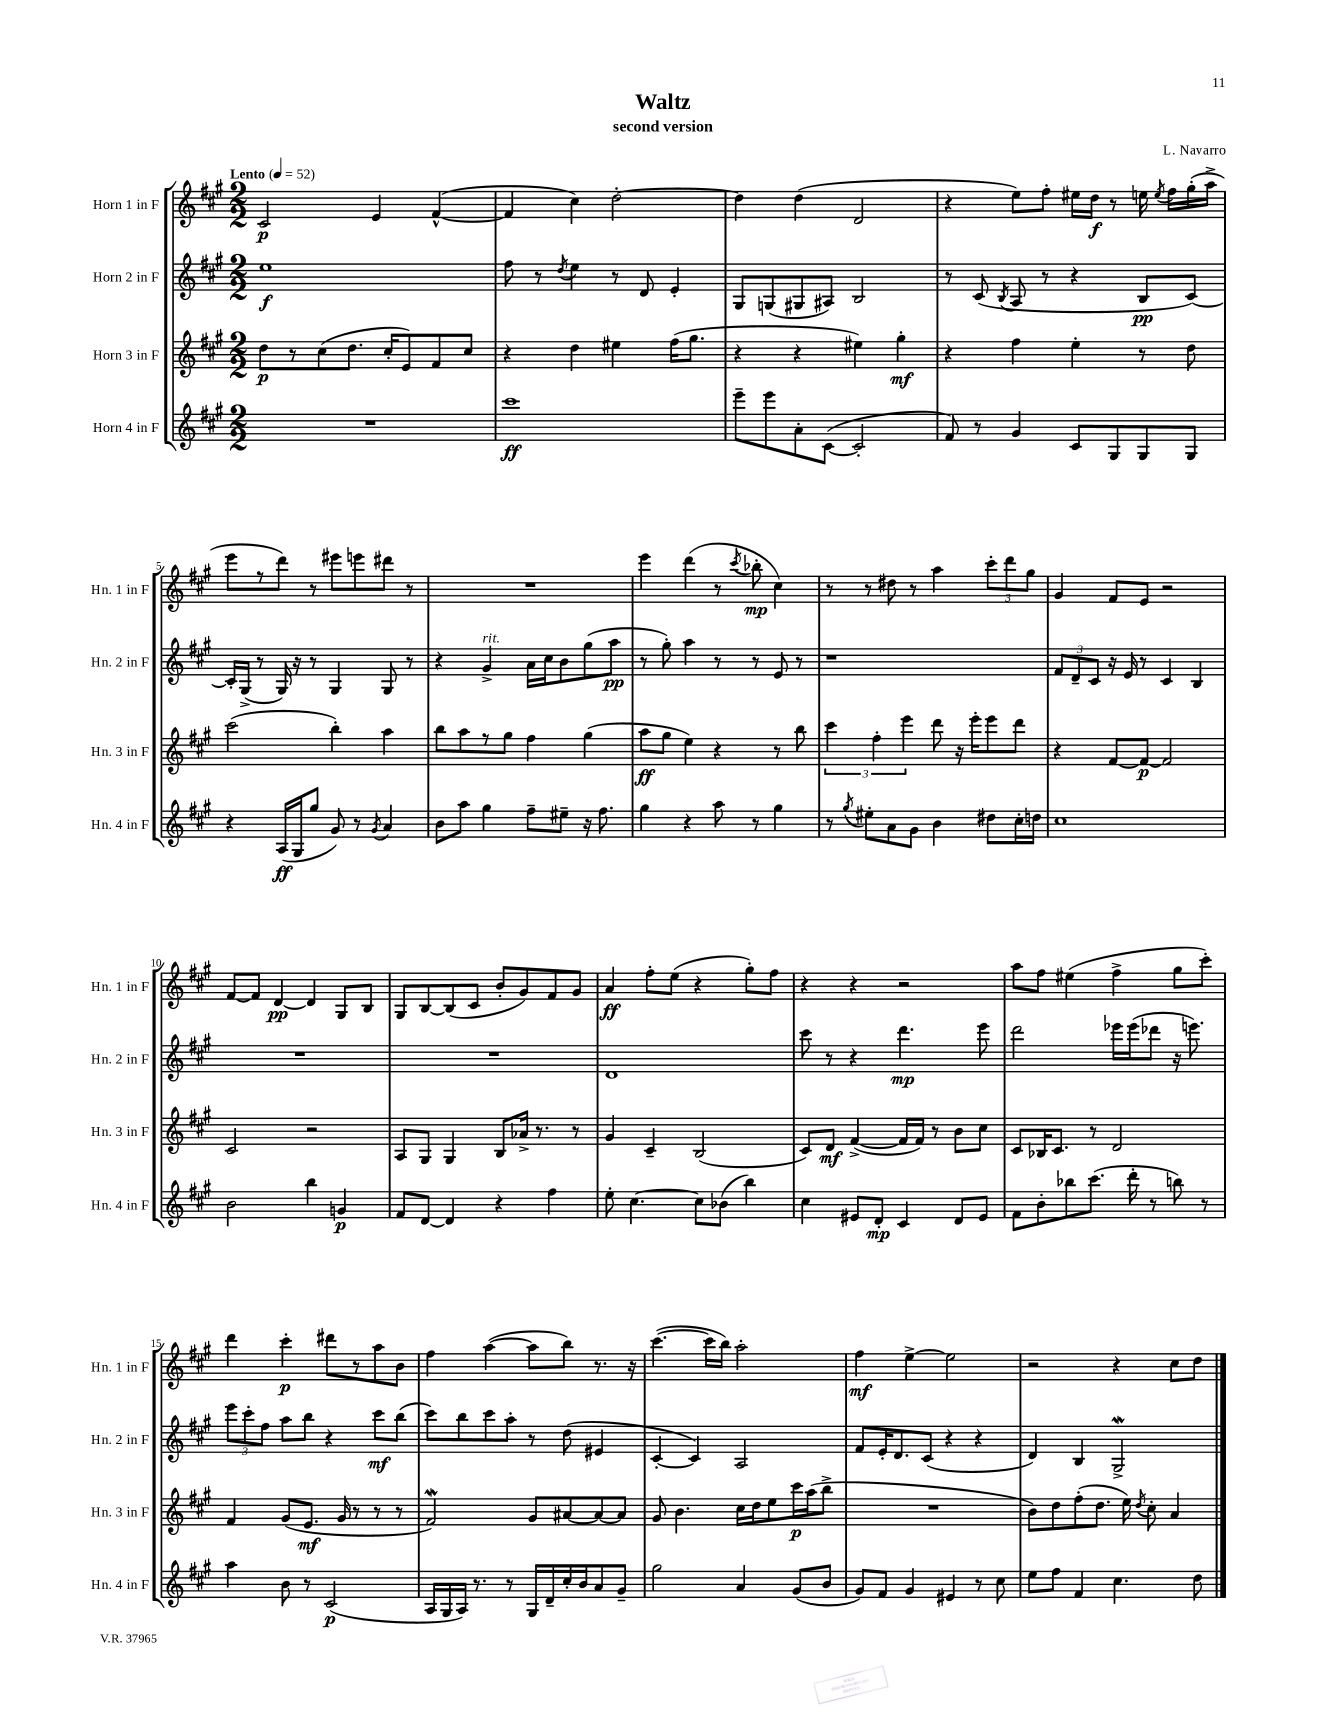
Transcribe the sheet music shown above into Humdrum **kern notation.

**kern	**kern	**kern	**kern
*staff4	*staff3	*staff2	*staff1
*clefG2	*clefG2	*clefG2	*clefG2
*k[f#c#g#]	*k[f#c#g#]	*k[f#c#g#]	*k[f#c#g#]
*M2/2	*M2/2	*M2/2	*M2/2
*MM52	*MM52	*MM52	*MM52
1r	8dd	1ee	2c#
.	8r	.	.
.	(8cc#	.	.
.	8.dd	.	.
.	.	.	4e
.	16cc#'	.	.
.	8e)	.	.
.	8f#	.	([4f#^^
.	8cc#	.	.
=	=	=	=
1ccc#	4r	8ff#	4f#]
.	.	8r	.
.	.	8qdd	.
.	4dd	4ee	4cc#)
.	4ee#	8r	[2dd'
.	.	8d	.
.	(16ff#	4e'	.
.	8.gg#	.	.
=	=	=	=
8eee~	4r	8G#	4dd]
8eee	.	(8G	.
8a'	4r	8G#	(4dd
([8c#	.	8A#)	.
2c#']	4ee#)	2B	2d
.	4gg#'	.	.
=	=	=	=
8f#)	4r	8r	4r
8r	.	(8c#	.
.	.	8qB	.
4g#	4ff#	8A	8ee)
.	.	8r	8ff#'
8c#	4ee'	4r	16ee#
.	.	.	16dd
8G#	.	.	8r
8G#	8r	8B	16ee
.	.	.	8qee
.	.	.	16ff#
8G#	8dd	[8c#)	(16gg#'
.	.	.	16aa^
=	=	=	=
4r	(2ccc#	16c#']	8eee
.	.	(16G#^	.
.	.	8r	8r
(16A	.	16G#)	8ddd)
16G#	.	16r	.
8gg#	.	8r	8r
8g#)	4bb')	4G#	8eee#
8r	.	.	8eee
8qg#	.	.	.
4a	4aa	8G#	8ddd#
.	.	8r	8r
=	=	=	=
8b	8bb	4r	1r
8aa	8aa	.	.
4gg#	8r	4g#^	.
.	8gg#	.	.
8ff#~	4ff#	16a	.
.	.	16cc#	.
8ee#~	.	8b	.
16r	(4gg#	(8gg#	.
8.ff#	.	.	.
.	.	8aa	.
=	=	=	=
4gg#	8aa	8r	4eee
.	8gg#	8gg#')	.
4r	4ee)	4aa	(4ddd
8aa	4r	8r	8r
.	.	.	8qccc#
8r	.	8r	8bb-'
4gg#	8r	8e	4cc#)
.	8bb	8r	.
=	=	=	=
8r	6ccc#	1r	8r
8qgg#	.	.	.
8ee#'	.	.	8r
.	6ff#'	.	.
8a	.	.	8dd#
.	6eee	.	.
8g#	.	.	8r
4b	8ddd	.	4aa
.	16r	.	.
.	16eee'	.	.
8dd#	8eee	.	12ccc#'
.	.	.	12ddd
16cc#'	8ddd	.	.
.	.	.	12gg#
16dd	.	.	.
=	=	=	=
1cc#	4r	12f#	4g#
.	.	12d~	.
.	.	12c#	.
.	[8f#	16r	8f#
.	.	16e	.
.	8f#_	8r	8e
.	2f#]	4c#	2r
.	.	4B	.
=	=	=	=
2b	2c#	1r	[8f#
.	.	.	8f#]
.	.	.	[4d
4bb	2r	.	4d]
4g	.	.	8G#
.	.	.	8B
=	=	=	=
8f#	8A	1r	8G#
[8d	8G#	.	[8B
4d]	4G#	.	(8B]
.	.	.	8c#
4r	8B	.	8b'
.	16a-^	.	8g#)
.	8.r	.	.
4ff#	.	.	8f#
.	8r	.	8g#
=	=	=	=
8ee'	4g#	1d	4a
[4.cc#	.	.	.
.	4c#~	.	8ff#'
.	.	.	(8ee
8cc#]	(2B	.	4r
(8b-	.	.	.
4bb)	.	.	8gg#')
.	.	.	8ff#
=	=	=	=
4cc#	8c#)	8ccc#	4r
.	8d	8r	.
8e#	([4f#^	4r	4r
8d'	.	.	.
4c#	16f#]	4.ddd	2r
.	16f#)	.	.
.	8r	.	.
8d	8b	.	.
8e#	8cc#	8eee	.
=	=	=	=
8f#	8c#	2ddd	8aa
8b'	16B-	.	8ff#
.	8.c#	.	.
8bb-	.	.	(4ee#
(8.ccc#	8r	.	.
.	2d	16eee-	4ff#^
16ddd'	.	(16eee-	.
8r	.	8ddd-	.
8bb)	.	16r	8gg#
.	.	8.eee)	.
8r	.	.	8ccc#')
=	=	=	=
4aa	4f#	12eee	4ddd
.	.	12ccc#'	.
.	.	12ff#	.
8b	(8g#	8aa	4ccc#'
8r	8.e	8bb	.
(2c#	.	4r	8ddd#
.	16g#	.	.
.	8r	.	8r
.	8r	8ccc#	8aa
.	8r	(8bb	8b
=	=	=	=
16A	2f#)	8ccc#)	4ff#
16G#	.	.	.
16A)	.	8bb	.
8.r	.	.	.
.	.	8ccc#	([4aa
8r	.	8aa'	.
16G#	8g#	8r	8aa]
16d~	.	.	.
16cc#'	[8a#	(8dd	8bb)
16b	.	.	.
8a	8a#_	4e#	8.r
8g#~	8a#]	.	.
.	.	.	16r
=	=	=	=
2gg#	8g#	[4c#'	([4.ccc#
.	4.b	.	.
.	.	4c#])	.
.	.	.	16ccc#]
.	.	.	16bb)
4a	16cc#	2A	2aa'
.	16dd	.	.
.	8ee	.	.
(8g#	16ccc#	.	.
.	(16aa	.	.
8b	8bb^	.	.
=	=	=	=
8g#)	1r	8f#	4ff#
8f#	.	16e'	.
.	.	8.d	.
4g#	.	.	[4ee^
.	.	(8c#	.
4e#	.	4r	2ee]
8r	.	4r	.
8cc#	.	.	.
=	=	=	=
8ee	8b)	4d)	2r
8ff#	8dd	.	.
4f#	(8ff#'	4B	.
.	8.dd	.	.
4.cc#	.	2G#^	4r
.	16ee)	.	.
.	8qdd	.	.
.	8cc#'	.	.
.	4a	.	8cc#
8dd	.	.	8dd
==	==	==	==
*-	*-	*-	*-
